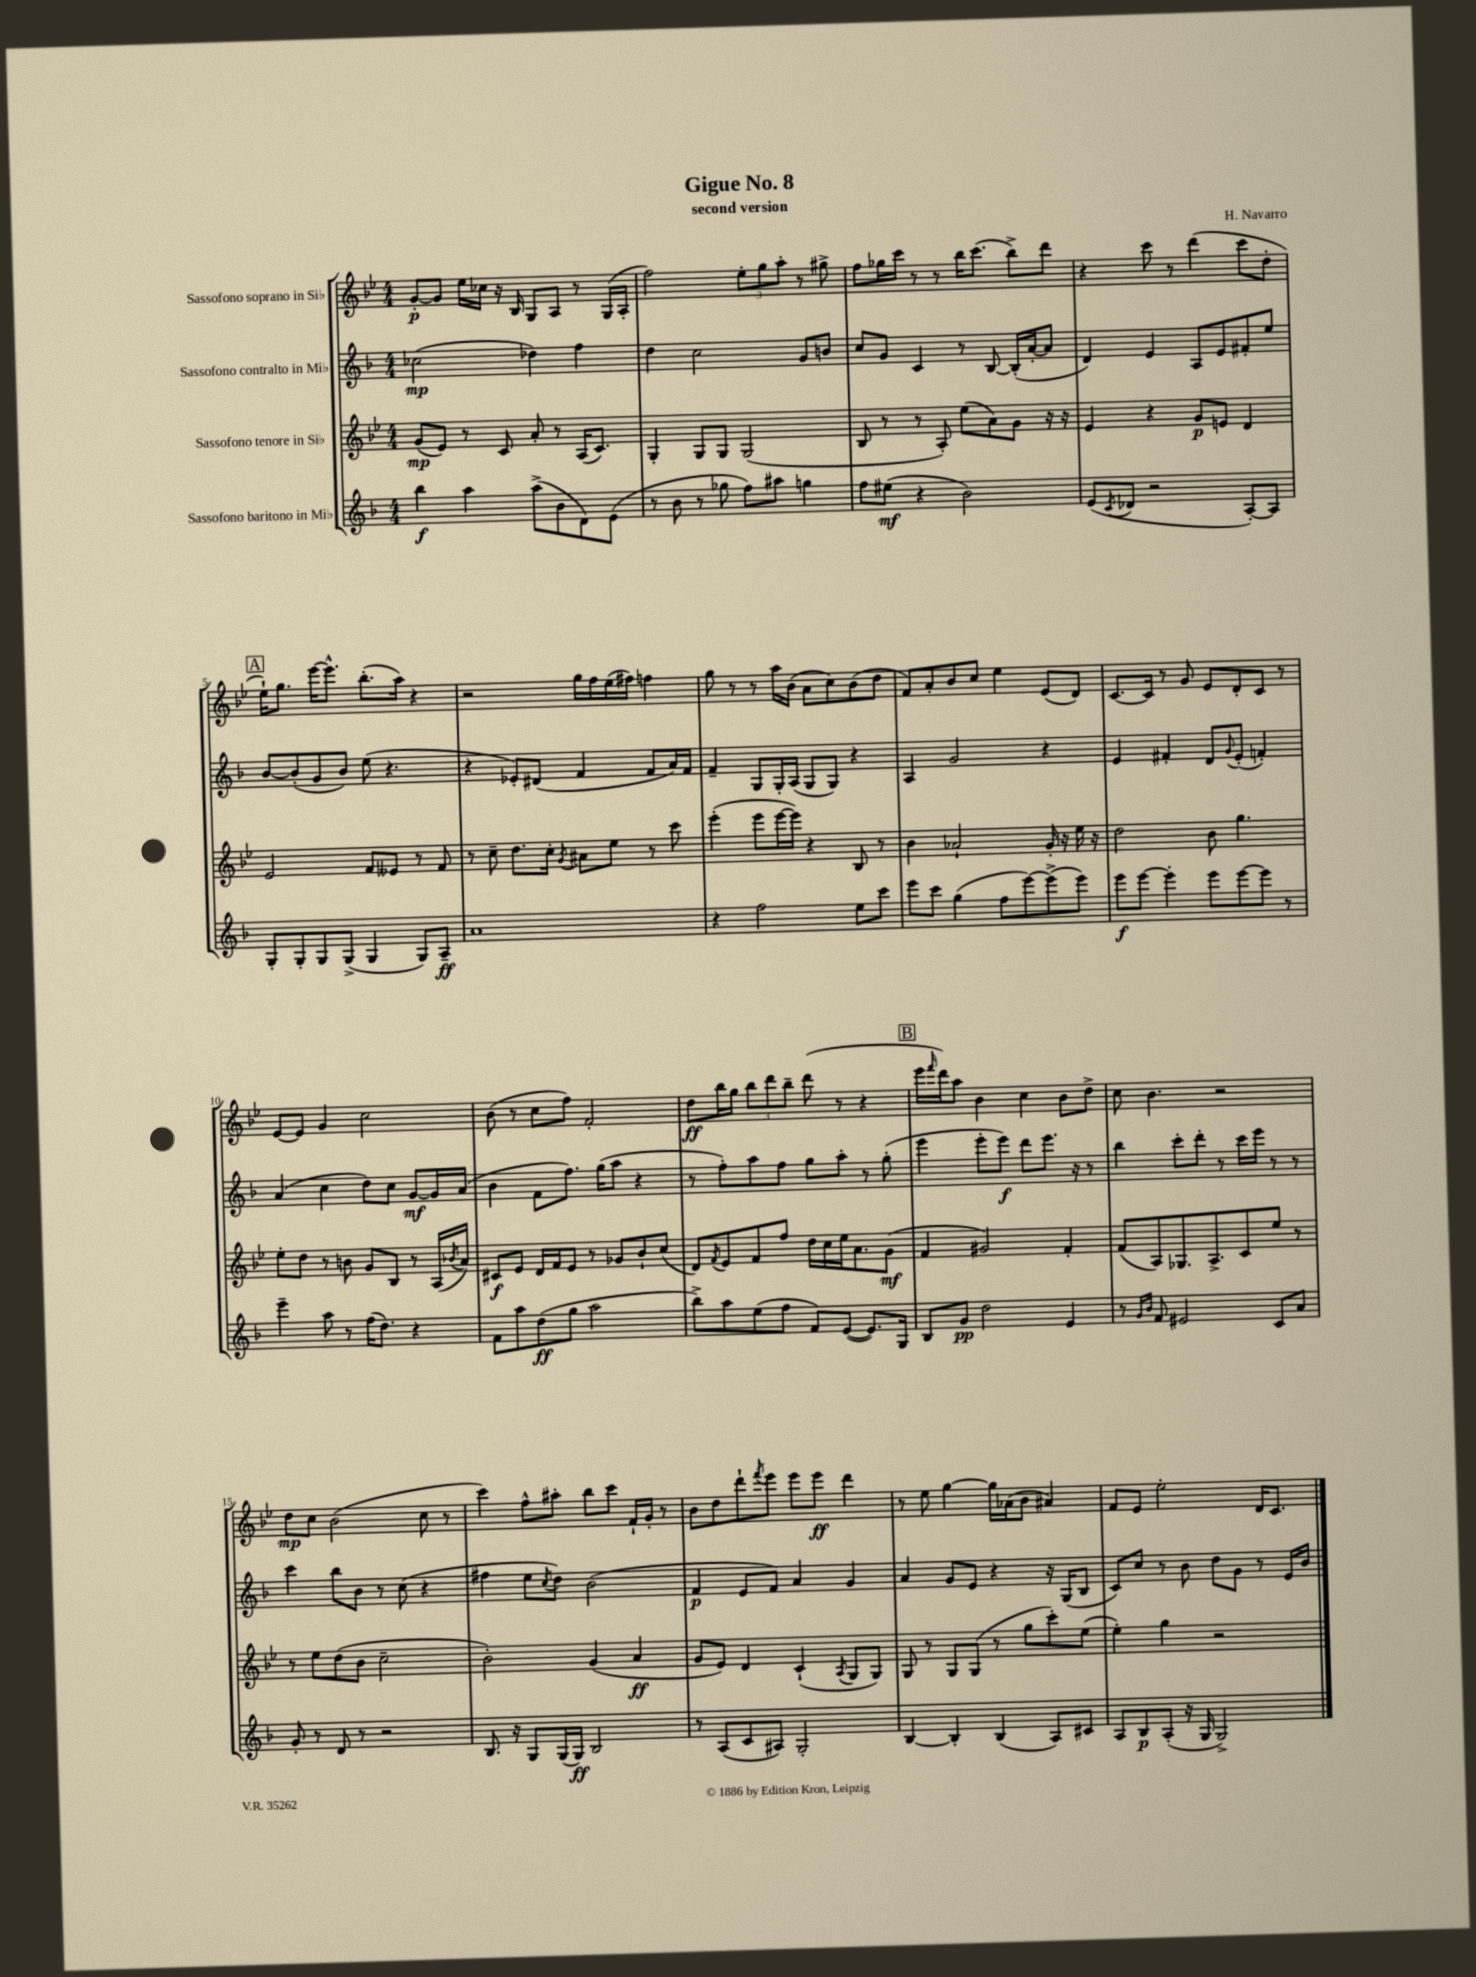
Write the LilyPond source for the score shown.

\header { title = "Gigue No. 8" composer = "H. Navarro" subtitle = "second version" }
<<
\new StaffGroup <<
\new Staff = "s0" \with { instrumentName = "Sassofono soprano in Sib" } {
    \clef treble \key bes \major \numericTimeSignature \time 4/4
    g'8~-.\p g'8 ees''16 ces''16 r16 bes16 g8 a8 r8 g16( a16-. |
    f''2) \tuplet 3/2 { ees''8-. g''8 a''8-. } r8 gis''8-> |
    f''8 ges''16 c'''16 r8 r8 bes''16 c'''8.( bes''8->) d'''8 |
    r4 c'''8 r8 d'''4( c'''8 d''8-. |
    \mark \markup { \box "A" } ees''16-!) g''8. ees'''16~ ees'''8.-^ bes''8.-.( a''16) r4 |
    r2 g''16 f''16 ees''16( fis''16) f''4 |
    g''8 r8 r8 a''16 bes'16( a'8 c''8) bes'8( d''8 |
    f'8) a'8-. bes'8 c''8 ees''4 ees'8( d'8) |
    c'8.~ c'16 r8 g'8 ees'8 d'8-. c'8 r8 |
    ees'8~ ees'8 g'4 c''2 |
    bes'8( r8 c''8 f''8) f'2-. |
    d''8\ff bes''16 g''16 \tuplet 3/2 { bes''8 d'''8 bes''8-- } d'''8( r8 r4 |
    \mark \markup { \box "B" } ees'''16 \grace { f'''16 } d'''16) a''8 bes'4 c''4 bes'8 d''8-> |
    c''8 bes'4. r2 |
    d''8\mp c''8 bes'2( c''8 r8 |
    c'''4) f''8-^ ais''8-. bes''8 c'''8 f'16-! g'16-. r8 |
    bes'8 d''8 d'''8-! \acciaccatura { f'''8 } ees'''8 ees'''8 ees'''8\ff d'''4 |
    r8 ees''8 g''4~ g''16 aes'16( bes'8 ais'4) |
    f'8 ees'8 ees''2-. d'16 c'8. \bar "|." |
}
\new Staff = "s1" \with { instrumentName = "Sassofono contralto in Mib" } {
    \clef treble \key f \major \numericTimeSignature \time 4/4
    ces''2\mp( des''4) f''4 |
    d''4 c''2 g'8 b'8 |
    c''8 g'8 c'4 r8 bes8~ bes16-.( a'16~-. a'8 |
    d'4) e'4 a8 e'8 fis'8-. e''8 |
    \mark \markup { \box "A" } bes'8~ bes'8-.( g'8 bes'8) e''8( r4. |
    r4 ees'8-.) dis'8( f'4 f'8 a'16) f'16 |
    f'4-- g8 g16-. a16( g8 g8) r4 |
    a4 g'2 r4 |
    e'4 fis'4-. d'8 \appoggiatura { g'8 } e'8-.( f'4-.) |
    a'4( c''4 d''8) c''8 g'8~\mf g'16 a'16( |
    bes'4 f'8 f''8.) g''16( a''8 r4 |
    r8 f''8-.) a''8 f''8 g''8 a''8-. r8 g''8-.( |
    \mark \markup { \box "B" } e'''4 e'''8-. e'''8\f) d'''8 e'''8. r16 r8 |
    bes''4 c'''8-. d'''8-. r8 c'''16 e'''16 r8 r8 |
    c'''4 bes''8 bes'8 r8 c''8( r4 |
    fis''4 e''8 \acciaccatura { c''8 } d''8) bes'2( |
    f'4\p e'8 f'8) a'4 g'4 |
    a'4 g'8 e'8 r4 r16 g16( bes8 |
    c'8) c''8 r8 bes'8 d''8 g'8 r8 e'16 bes'16 \bar "|." |
}
\new Staff = "s2" \with { instrumentName = "Sassofono tenore in Sib" } {
    \clef treble \key bes \major \numericTimeSignature \time 4/4
    g'8\mp( ees'8) r8 c'8 a'8-. r8 a16( c'8.) |
    g4-. g8 g8 g2( |
    bes8 r8 r8 a8-.) ees''8( a'8) g'8 r16 r16 |
    ees'4 r4 g'8\p e'8 d'4 |
    \mark \markup { \box "A" } ees'2 f'8 eeses'8 r8 f'8 |
    r8 c''8-- d''8. c''16-. \acciaccatura { g'8 } ais'8 ees''8 r8 c'''8 |
    ees'''4-.( ees'''8 ees'''16~ ees'''16) r4 bes8 r8 |
    bes'4 aes'2-! g'16-. r16 ees''16 r16 |
    d''2 bes'8 g''4. |
    ees''8-. d''8 r8 b'8 g'8 bes8 r8 a16( \acciaccatura { bes'8 } a'16) |
    cis'8\f ees'8 d'16 f'16 ees'8 r8 ges'8 bes'8-! c''8( |
    d'8) \acciaccatura { f'8 } ees'8 f'8 f''8 d''16 c''16 ees''16 a'8. g'8\mf( |
    \mark \markup { \box "B" } f'4 gis'2) f'4-. |
    f'8( a8) ges8. a8.-> c'8 ees''8 r8 |
    r8 ees''8 d''8( bes'8 c''2-- |
    bes'2-.) g'4( a'4\ff |
    g'8 ees'8) d'4 c'4-!( \acciaccatura { a8 } g8 g8) |
    g8 r8 g8 g8( r8 g''8 c'''8-.) ees''8( |
    ees''4-.) g''4 r2 \bar "|." |
}
\new Staff = "s3" \with { instrumentName = "Sassofono baritono in Mib" } {
    \clef treble \key f \major \numericTimeSignature \time 4/4
    bes''4\f a''4 a''8->( bes'8 d'8) e'8( |
    r8 bes'8 r8 ges''8 f''8) ais''8 g''4 |
    f''8 eis''8\mf( r4 bes'2) |
    e'8( \acciaccatura { c'8 } des'8 r2 a8~-.) a8 |
    \mark \markup { \box "A" } g8-. g8-. g8 g8->( g4 g8) a8--\ff |
    a'1 |
    r4 f''2 e''8 c'''8 |
    e'''8 c'''8 g''4( f''8 e'''8~) e'''8->( e'''8) |
    e'''8\f e'''8~ e'''4-. e'''8 e'''8~ e'''8 r8 |
    e'''4-- a''8 r8 f''16( d''8.) r4 |
    f'8 a''8 d''8\ff( g''8 a''2 |
    bes''8->) a''8 e''8( f''8 f'8) e'8~( e'8.) g16 |
    \mark \markup { \box "B" } bes8 g'8\pp d''2 e'4 |
    r8 \grace { g'16 bes'16 } f'8 eis'2 c'8 a'8 |
    g'8-. r8 d'8 r8 r2 |
    bes8. r16 g8 g16( g16\ff) bes2 |
    r8 a8( c'8 ais8) g2-. |
    bes4~ bes4-. bes4( a8) cis'8 |
    a8 bes8\p a8-.( r16 g16 g2->) \bar "|." |
}
>>
>>
